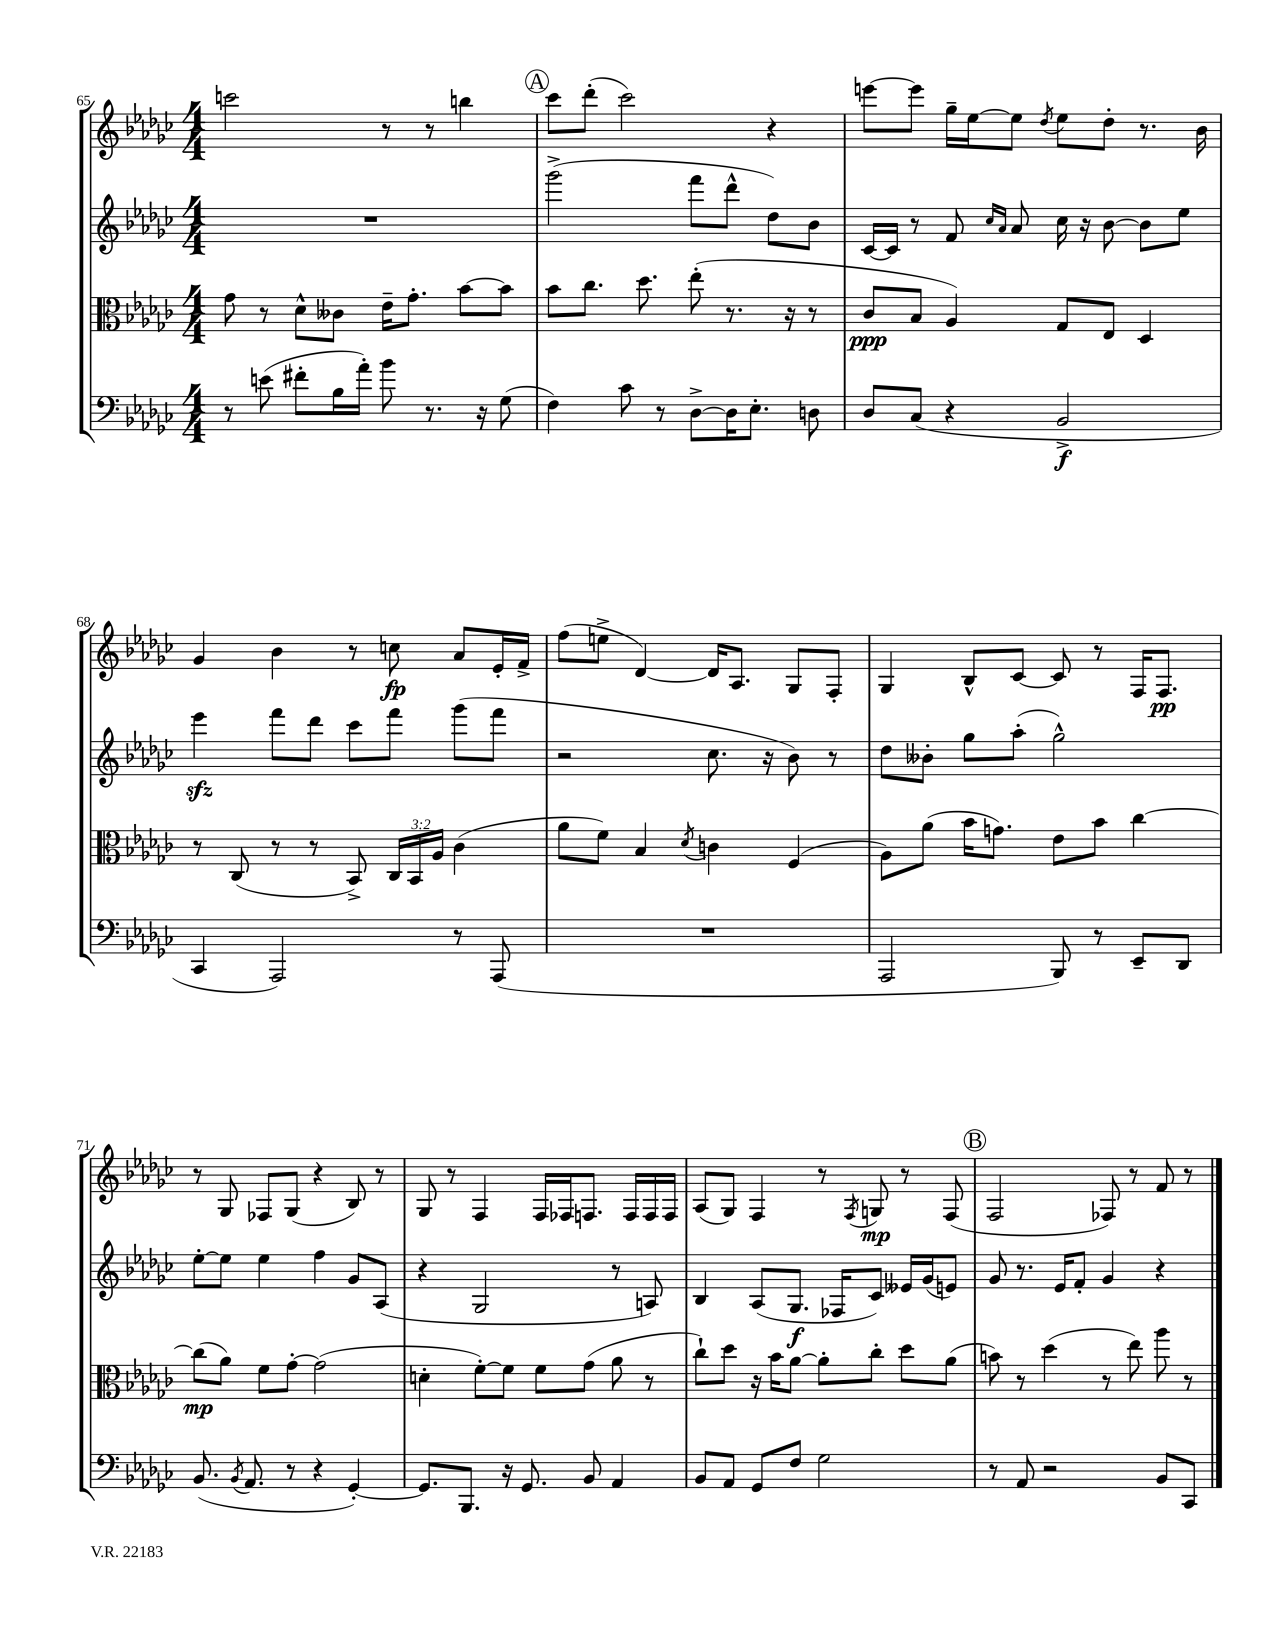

**kern	**dynam	**kern	**dynam	**kern	**dynam	**kern	**dynam
*part4	*part4	*part3	*part3	*part2	*part2	*part1	*part1
*staff4	*staff4	*staff3	*staff3	*staff2	*staff2	*staff1	*staff1
*clefF4	*	*clefC3	*	*clefG2	*	*clefG2	*
*k[b-e-a-d-g-c-]	*	*k[b-e-a-d-g-c-]	*	*k[b-e-a-d-g-c-]	*	*k[b-e-a-d-g-c-]	*
*M4/4	*	*M4/4	*	*M4/4	*	*M4/4	*
=65	=65	=65	=65	=65	=65	=65	=65
8r	.	8g-\	.	1r	.	2cccn\	.
(8en\	.	8r	.	.	.	.	.
8f#X'\L	.	8d-^^\L	.	.	.	.	.
16B-\L	.	8c--X\J	.	.	.	.	.
16a-'\JJ)	.	.	.	.	.	.	.
8b-\	.	16e-~\KL	.	.	.	8r	.
.	.	8.g-'\J	.	.	.	.	.
8.r	.	.	.	.	.	8r	.
.	.	[8b-\L	.	.	.	4bbn\	.
16r	.	.	.	.	.	.	.
(8G-\	.	8b-\J]	.	.	.	.	.
!!LO:REH:place=s1:t=A
=66	=66	=66	=66	=66	=66	=66	=66
4F\)	.	8b-\L	.	(2ggg-^\	.	8ccc-\L	.
.	.	8.cc-\J	.	.	.	(8ddd-'\J	.
8c-\	.	.	.	.	.	2ccc-\)	.
.	.	8.dd-\	.	.	.	.	.
8r	.	.	.	.	.	.	.
[8D-^\L	.	(8ee-'\	.	8fff\L	.	.	.
16D-\K]	.	8.r	.	8ddd-^^\J	.	.	.
8.E-'\J	.	.	.	.	.	.	.
.	.	.	.	8dd-\L)	.	4r	.
.	.	16r	.	.	.	.	.
8Dn\	.	8r	.	8b-\J	.	.	.
=67	=67	=67	=67	=67	=67	=67	=67
8D-/L	.	8c-/L	ppp	[16c-/LL	.	[8eeen\L	.
.	.	.	.	16c-/JJ]	.	.	.
(8C-/J	.	8B-/J	.	8r	.	8eee\J]	.
4r	.	4A-/)	.	8f/	.	16gg-~\LL	.
.	.	.	.	.	.	[16ee-\J	.
.	.	.	.	16qqcc-/LL	.	.	.
.	.	.	.	16qqa-/JJ	.	.	.
.	.	.	.	8a-/	.	8ee-\J]	.
.	.	.	.	.	.	8qdd-/	.
2BB-^/	f	8G-/L	.	16cc-\	.	8ee-\L	.
.	.	.	.	16r	.	.	.
.	.	8E-/J	.	[8b-\	.	8dd-'\J	.
.	.	4D-/	.	8b-\L]	.	8.r	.
.	.	.	.	8ee-\J	.	.	.
.	.	.	.	.	.	16b-\	.
!!LO:LB:g=z
=68	=68	=68	=68	=68	=68	=68	=68
4CC-/	.	8r	.	4eee-zz\	.	4g-/	.
.	.	(8C-/	.	.	.	.	.
2AAA-/)	.	8r	.	8fff\L	.	4b-\	.
.	.	8r	.	8ddd-\J	.	.	.
.	.	8BB-^/)	.	8ccc-\L	.	8r	.
.	.	24C-/LL	.	8fff\J	.	8ccn\	fp
.	.	24BB-/	.	.	.	.	.
.	.	24A-/JJ	.	.	.	.	.
8r	.	(4c-\	.	(8ggg-\L	.	8a-/L	.
(8AAA-/	.	.	.	8fff\J	.	16e-'/L	.
.	.	.	.	.	.	16f^/JJ	.
=69	=69	=69	=69	=69	=69	=69	=69
1r	.	8a-\L	.	2r	.	(8ff\L	.
.	.	8f\J)	.	.	.	8een^\J	.
.	.	4B-/	.	.	.	[4d-/)	.
.	.	8qd-/	.	.	.	.	.
.	.	4cn\	.	8.cc-\	.	16d-/KL]	.
.	.	.	.	.	.	8.A-/J	.
.	.	.	.	16r	.	.	.
.	.	(4F/	.	8b-\)	.	8G-/L	.
.	.	.	.	8r	.	8F'/J	.
=70	=70	=70	=70	=70	=70	=70	=70
2AAA-/	.	8A-\L)	.	8dd-\L	.	4G-/	.
.	.	(8a-\J	.	8b--X'\J	.	.	.
.	.	16b-\KL	.	8gg-\L	.	8B-^^/L	.
.	.	8.gn\J)	.	.	.	.	.
.	.	.	.	(8aa-'\J	.	[8c-/J	.
8BBB-/)	.	8e-\L	.	2gg-^^\)	.	8c-/]	.
8r	.	8b-\J	.	.	.	8r	.
8EE-~/L	.	[4cc-\	.	.	.	16F/KL	.
.	.	.	.	.	.	8.F/J	pp
8DD-/J	.	.	.	.	.	.	.
!!LO:LB:g=z
=71	=71	=71	=71	=71	=71	=71	=71
(8.BB-/	.	(8cc-\L]	mp	[8ee-'\L	.	8r	.
.	.	8a-\J)	.	8ee-\J]	.	8G-/	.
8qBB-/	.	.	.	.	.	.	.
8.AA-/	.	.	.	.	.	.	.
.	.	8f\L	.	4ee-\	.	8F-X/L	.
8r	.	[8g-'\J	.	.	.	(8G-/J	.
4r	.	(2g-\]	.	4ff\	.	4r	.
[4GG-'/)	.	.	.	8g-/L	.	8B-/)	.
.	.	.	.	(8A-/J	.	8r	.
=72	=72	=72	=72	=72	=72	=72	=72
8.GG-/L]	.	4dn'\	.	4r	.	8G-/	.
.	.	.	.	.	.	8r	.
8.BBB-/J	.	.	.	.	.	.	.
.	.	[8f'\L)	.	2G-/	.	4F/	.
16r	.	8f\J]	.	.	.	.	.
8.GG-/	.	.	.	.	.	.	.
.	.	8f\L	.	.	.	16F/LL	.
.	.	.	.	.	.	16F-X/J	.
8BB-/	.	(8g-\J	.	.	.	8.Fn/J	.
4AA-/	.	8a-\	.	8r	.	.	.
.	.	.	.	.	.	16F/LL	.
.	.	8r	.	8An/)	.	16F/	.
.	.	.	.	.	.	16F/JJ	.
=73	=73	=73	=73	=73	=73	=73	=73
8BB-/L	.	8cc-`\L)	.	4B-/	.	(8A-/L	.
8AA-/J	.	8dd-\J	.	.	.	8G-/J)	.
8GG-/L	.	16r	.	(8A-/L	.	4F/	.
.	.	16b-\KL	.	.	.	.	.
8F/J	.	[8a-\J	.	8.G-/J	f	.	.
2G-\	.	8a-'\L]	.	.	.	8r	.
.	.	.	.	16F-X/KL	.	.	.
.	.	.	.	.	.	8qF/	.
.	.	8cc-'\J	.	8c-/J)	.	8Gn/	mp
.	.	8dd-\L	.	16e--X/LL	.	8r	.
.	.	.	.	(16g-/J	.	.	.
.	.	(8a-\J	.	8en/J)	.	(8F/	.
!!LO:REH:place=s1:t=B
=74	=74	=74	=74	=74	=74	=74	=74
8r	.	8bn\)	.	8g-/	.	2F/	.
8AA-/	.	8r	.	8.r	.	.	.
2r	.	(4dd-\	.	.	.	.	.
.	.	.	.	16e-/KL	.	.	.
.	.	.	.	8f'/J	.	.	.
.	.	8r	.	4g-/	.	8F-X/)	.
.	.	8ee-\)	.	.	.	8r	.
8BB-/L	.	8aa-\	.	4r	.	8f/	.
8CC-/J	.	8r	.	.	.	8r	.
==	==	==	==	==	==	==	==
*-	*-	*-	*-	*-	*-	*-	*-
